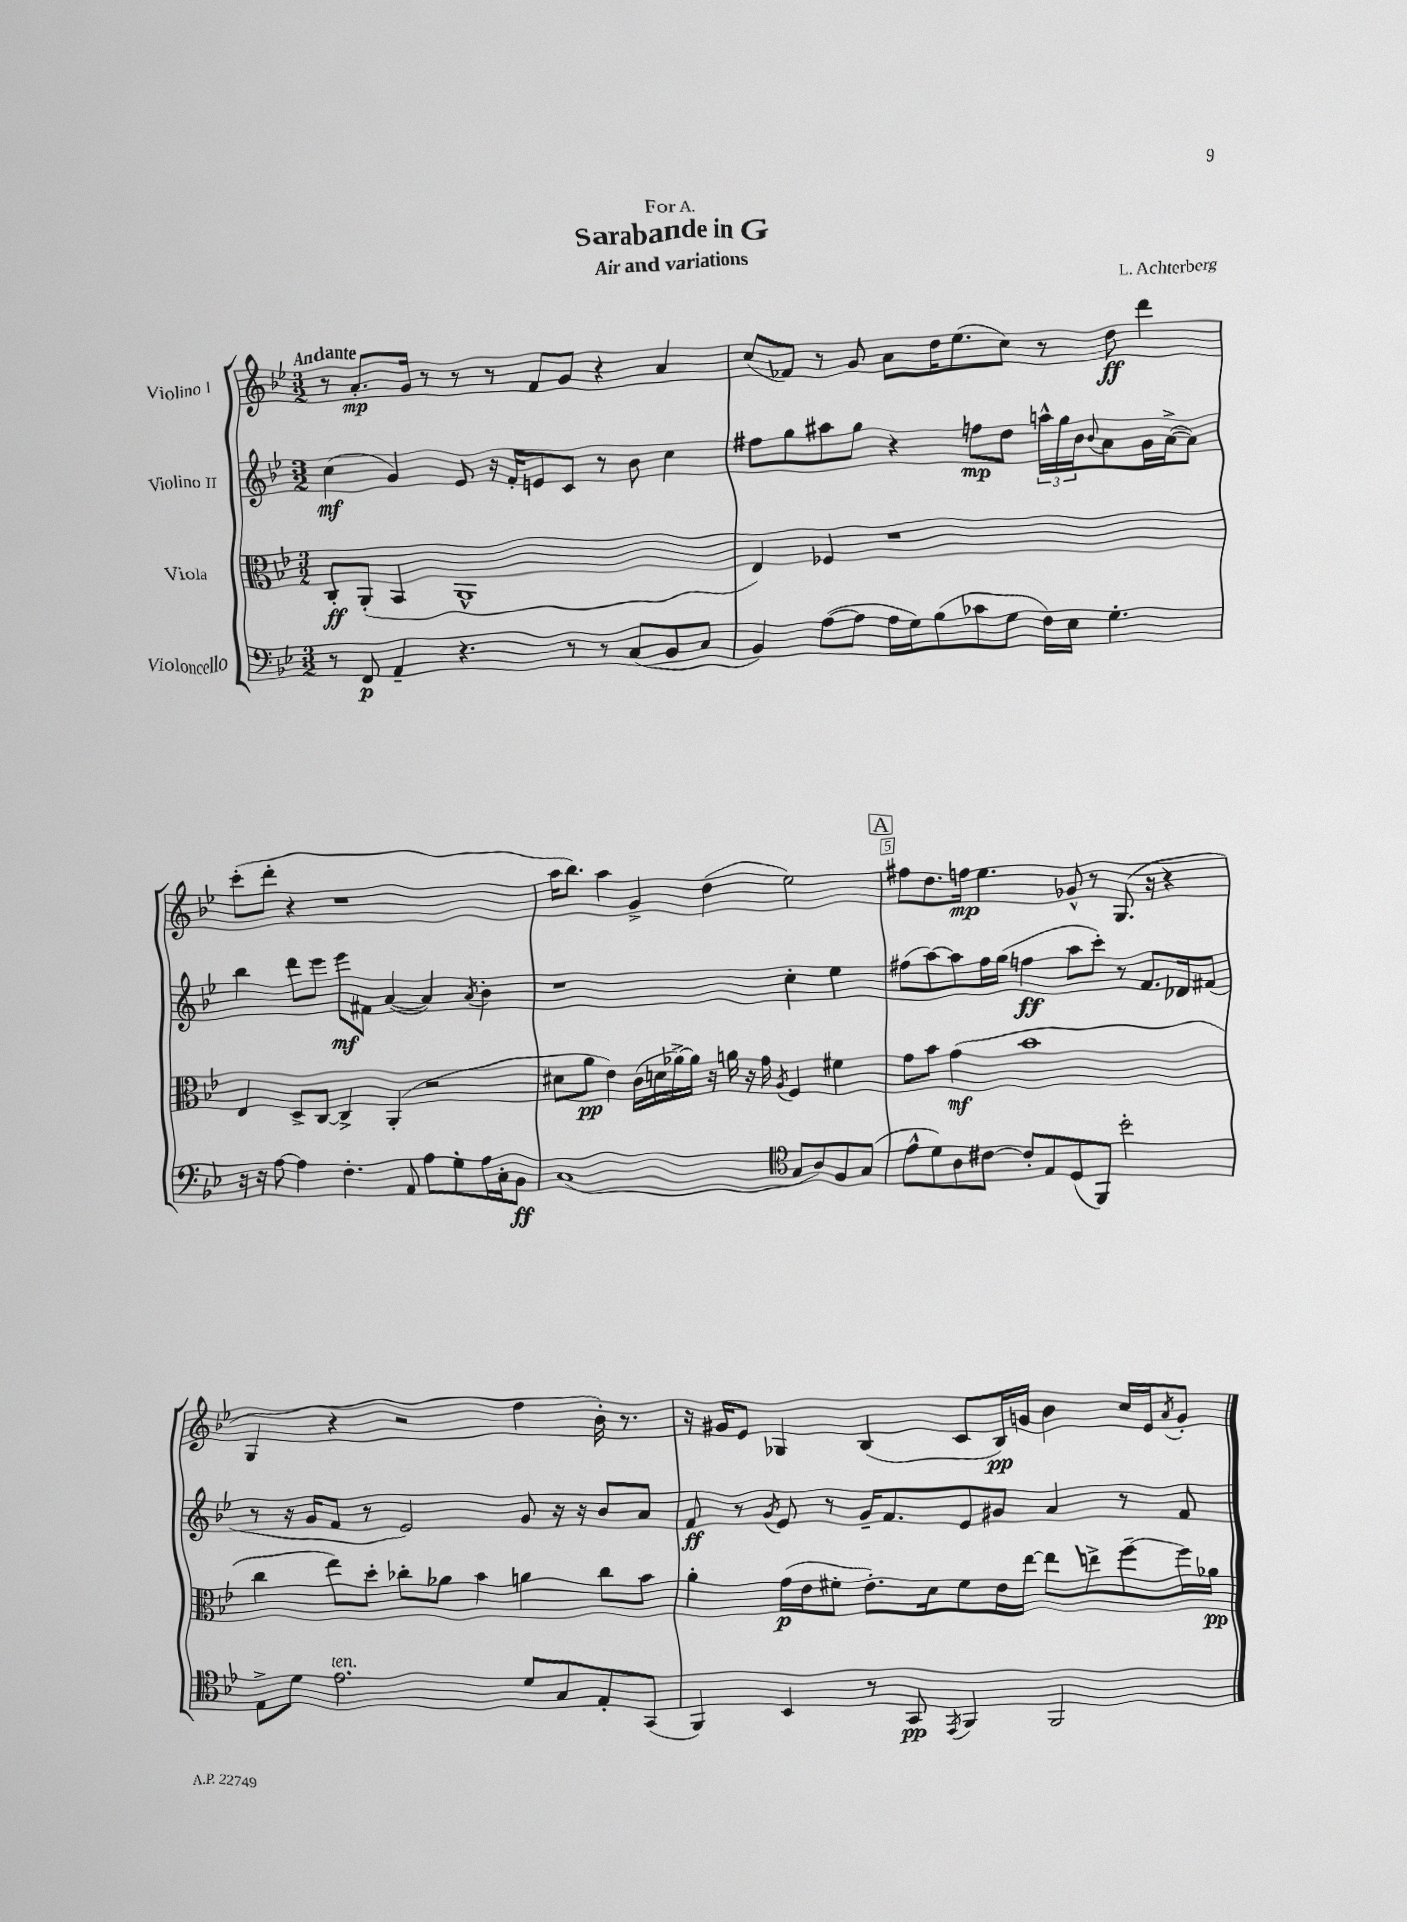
\header { title = "Sarabande in G" composer = "L. Achterberg" subtitle = "Air and variations" dedication = "For A." }
<<
\new StaffGroup <<
\new Staff = "s0" \with { instrumentName = "Violino I" } {
    \clef treble \key bes \major \numericTimeSignature \time 3/2 \tempo "Andante"
    r8 a'8.-.\mp g'16 r8 r8 r8 f'8 g'8 r4 a'4 |
    c''8( fes'8) r8 g'8 a'8 d''16 ees''8.( c''8) r8 d''8\ff d'''4 |
    c'''8-.( d'''8-. r4 r1 |
    a''16 bes''8.) a''4 g'4-> d''4( ees''2) |
    \mark \markup { \box "A" } fis''8 d''8. f''16\mp ees''4. ges'8-^ r8 g8.( r16 r4 |
    g4 r4 r2 f''4 bes'16-.) r8. |
    r16 gis'16 ees'8 ges4 bes4( c'8 bes16\pp) g'16 bes'4 c''16 ees'16 \acciaccatura { a'8 } g'8-. \bar "|." |
}
\new Staff = "s1" \with { instrumentName = "Violino II" } {
    \clef treble \key bes \major \numericTimeSignature \time 3/2
    c''4\mf( g'4) ees'8 r16 f'16-. e'8 c'8 r8 bes'8 c''4 |
    fis''8 g''8 ais''8 g''8 r4 f''8\mp d''8 \tuplet 3/2 { a''16-^ g''16 bes'16 } \appoggiatura { bes'8 } a'8 g'16 a'16~->( a'8) |
    bes''4 d'''8 ees'''8 ees'''8\mf fis'8 a'4~( a'4) \acciaccatura { a'8 } bes'4-. |
    r1 c''4-. ees''4 |
    \mark \markup { \box "A" } fis''8( a''8~) a''8 fis''16 g''16( f''4\ff a''8 c'''8-.) r8 f'8. des'16 fis'8( |
    r8 r16 g'16 f'8 r8 ees'2) g'8 r16 r16 bes'8 a'8 |
    f'8\ff r8 \acciaccatura { g'8 } ees'8 r8 g'16-- f'8. ees'8 gis'8 a'4 r8 f'8 \bar "|." |
}
\new Staff = "s2" \with { instrumentName = "Viola" } {
    \clef alto \key bes \major \numericTimeSignature \time 3/2
    c8-.\ff a,8-.( bes,4 a,1-^ |
    ees4) fes4 r1 |
    ees4 d8-> c8~ c4-> a,4-.( r2 |
    dis'8 a'8\pp ees'4) c'16( d'16 aes'16~->) aes'16 r16 a'16 r16 g'16 \acciaccatura { a8 } f4 fis'4 |
    \mark \markup { \box "A" } g'8 bes'8 g'4\mf( bes'1 |
    c''4 ees''8) d''8-. ces''8-. aes'8 bes'4 a'4 ces''8 bes'8 |
    a'4-. g'16\p( ees'16 fis'8-. ees'8.-.) d'16 fis'8 ees'16 ees''16~ ees''8 e''8-> f''8~-- f''16 aes'16\pp \bar "|." |
}
\new Staff = "s3" \with { instrumentName = "Violoncello" } {
    \clef bass \key bes \major \numericTimeSignature \time 3/2
    r8 f,8\p a,4-- r4. r8 r8 c8( bes,8 c8 |
    bes,4) a8~( a8 a16 g16) bes8( ces'8 g8 f16) ees16 g4.-. |
    r16 r16 a8~ a4 f4.-. a,8 a8 g8-. a16 c16-. bes,8\ff |
    c1( \clef tenor g8 a8) f8 g8( |
    \mark \markup { \box "A" } ees'8-^ d'8) a8 cis'8~ cis'8-. ees8 d8( f,8) bes'2-. |
    ees8-> d'8 ees'2.^\markup { \italic "ten." } d'8 g8 ees8-. g,8( |
    f,4) bes,4 r8 g,8\pp \acciaccatura { ees,8 } f,4 f,2 \bar "|." |
}
>>
>>
\layout { \context { \Score \override BarNumber.break-visibility = ##(#f #t #t) barNumberVisibility = #(every-nth-bar-number-visible 5) \override BarNumber.stencil = #(make-stencil-boxer 0.1 0.3 ly:text-interface::print) } }
